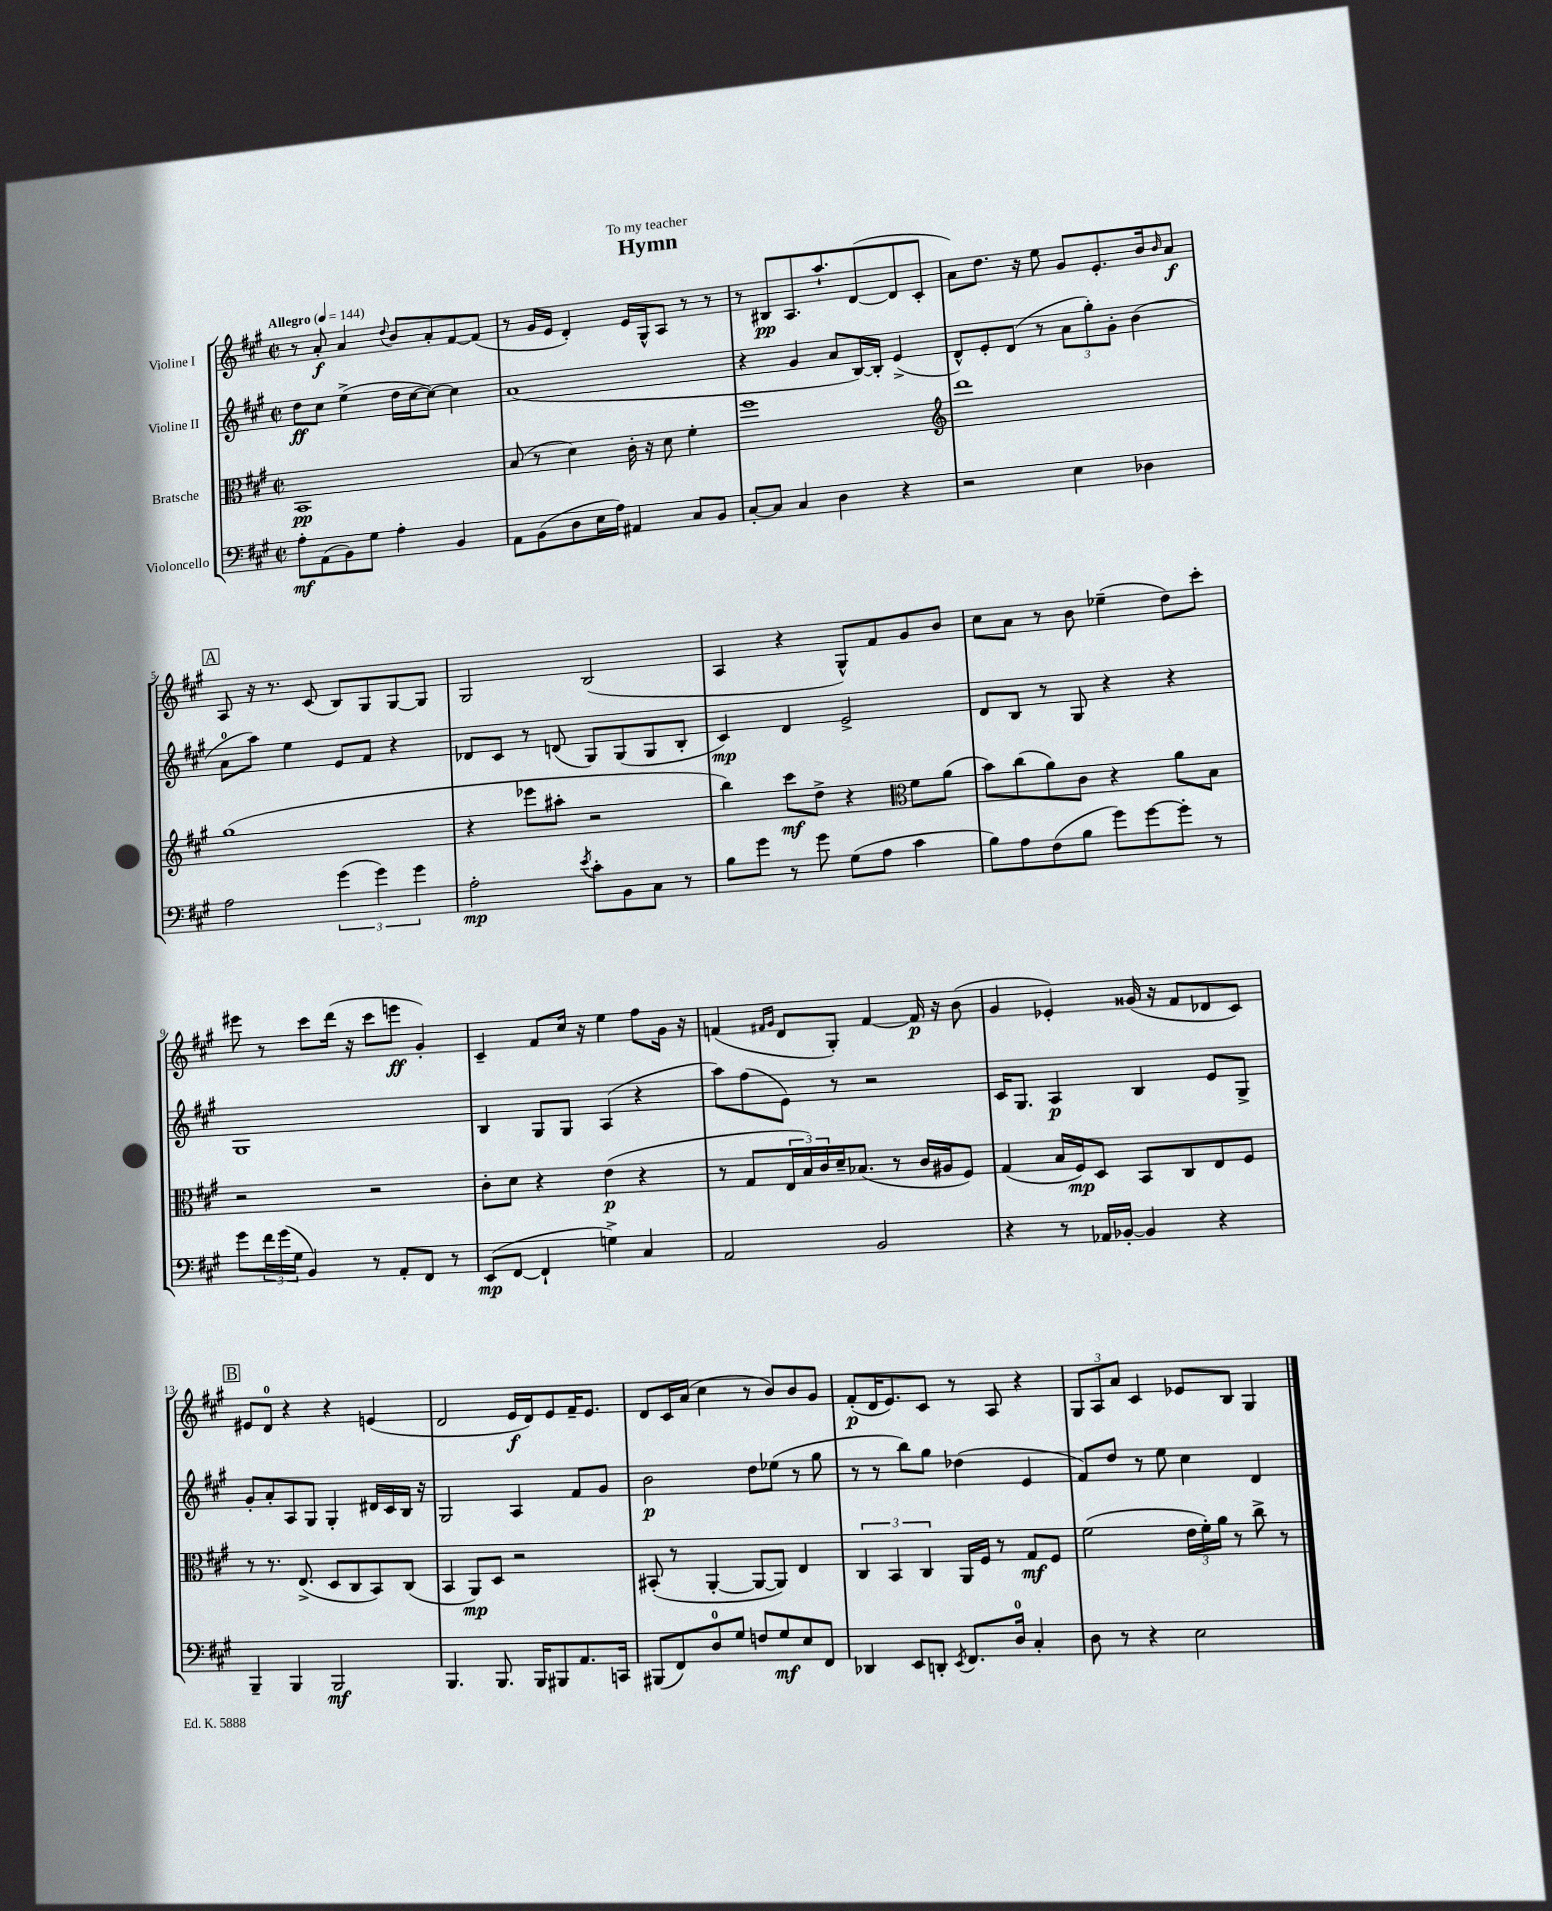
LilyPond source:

\header { title = "Hymn" dedication = "To my teacher" }
<<
\new StaffGroup <<
\new Staff = "s0" \with { instrumentName = "Violine I" } {
    \clef treble \key a \major \defaultTimeSignature \time 2/2 \tempo "Allegro" 4 = 144
    r8 a'8-.\f a'4 \appoggiatura { d''8 } b'8 a'8-. fis'8~ fis'8( |
    r8 gis'16 e'16 d'4-.) e'16 gis16-^ a8 r8 r8 |
    r8 bis8\pp a8. a''8.-! d'8~( d'8 cis'8-. |
    a'8) d''8. r16 e''8 gis'8 e'8.-. b'16 \grace { b'16 } a'8\f |
    \mark \markup { \box "A" } a8 r16 r8. cis'8( b8) gis8 gis8~ gis8 |
    gis2 b2( |
    a4 r4 gis8-^) fis'8 gis'8 b'8 |
    cis''8 a'8 r8 b'8 ees''4--( d''8) cis'''8-. |
    eis'''8 r8 cis'''8 d'''16( r16 cis'''8 e'''8\ff gis'4-.) |
    cis'4-- fis'8 cis''16 r16 e''4 fis''8 gis'16 r16 |
    f'4( \grace { fis'16 gis'16 } d'8 gis8-.) fis'4~ fis'16\p r16 b'8( |
    gis'4 ees'4-.) gisis'16( r16 fis'8 des'8 cis'8) |
    \mark \markup { \box "B" } eis'8 d'8-0 r4 r4 e'4( |
    d'2 e'16\f d'16) e'8 fis'16-- e'8. |
    d'8 cis'16 a'16( cis''4 r8 b'8) b'8 gis'8 |
    fis'8-.\p( d'16 e'8.) cis'8 r8 a8 r4 |
    \tuplet 3/2 { gis8 a8 a'8 } cis'4 ees'8 b8 gis4 \bar "|." |
}
\new Staff = "s1" \with { instrumentName = "Violine II" } {
    \clef treble \key a \major \defaultTimeSignature \time 2/2
    d''8\ff cis''8 e''4->( d''16 cis''16~ cis''8~) cis''4 |
    a'1( |
    r4 gis'4 a'8 b16~) b16-. e'4->( |
    d'8-^) e'8-. d'8( r8 \tuplet 3/2 { a'8 gis''8-.) gis'8-. } b'4( |
    \mark \markup { \box "A" } a'8-0 a''8) e''4 e'8 fis'8 r4 |
    des'8 cis'8 r8 d'8( gis8) gis8( gis8 b8-. |
    cis'4\mp) d'4 e'2-> |
    d'8 b8 r8 gis8 r4 r4 |
    gis1 |
    b4 gis8 gis8 a4( r4 |
    a''8) fis''8( e'8) r8 r2 |
    cis'16 gis8. a4\p b4 e'8 gis8-> |
    \mark \markup { \box "B" } gis'8-. a'8-. a8 gis8 gis4-. dis'16 cis'16 b16 r16 |
    gis2 a4 fis'8 gis'8 |
    b'2\p d''8 ees''8( r8 gis''8 |
    r8 r8 b''8) gis''8 des''4( e'4 |
    fis'8) d''8 r8 e''8 cis''4 d'4 \bar "|." |
}
\new Staff = "s2" \with { instrumentName = "Bratsche" } {
    \clef alto \key a \major \defaultTimeSignature \time 2/2
    b,1\pp |
    b8( r8 d'4) cis'16-. r16 d'8 fis'4-. |
    fis''1 |
    \clef treble d'''1 |
    \mark \markup { \box "A" } gis''1( |
    r4 ees'''8 ais''8-. r2 |
    b''4) cis'''8\mf d''8-> r4 \clef alto fis'8 a'8( |
    b'8) cis''8( a'8) cis'8 r4 a'8 b8 |
    r2 r2 |
    cis'8-. d'8 r4 e'4\p( r4 |
    r8 gis8 \tuplet 3/2 { e16 b16) cis'16 } d'16-- bes8.( r8 cis'16 ais16 fis8) |
    gis4( b16 fis16\mp) d8 b,8 cis8 e8 fis8 |
    \mark \markup { \box "B" } r8 r8. e8.->( d8 cis8 b,8) cis8( |
    b,4 a,8\mp) d8 r2 |
    bis,8-.( r8 a,4~-. a,8~ a,8) e4 |
    \tuplet 3/2 { cis4 b,4 cis4 } a,16 fis16 r8 gis8\mf fis8 |
    fis'2( \tuplet 3/2 { e'16 fis'16-.) a'16 } r8 cis''8-> r8 \bar "|." |
}
\new Staff = "s3" \with { instrumentName = "Violoncello" } {
    \clef bass \key a \major \defaultTimeSignature \time 2/2
    a8-.\mf a,8( b,8) gis8 a4-. b,4 |
    a,8 b,8( d8 e16 a16) ais,4 cis8 b,8 |
    cis8~-. cis8 cis4 d4 r4 |
    r2 e4 des4 |
    \mark \markup { \box "A" } a2 \tuplet 3/2 { gis'4( gis'4) gis'4 } |
    a2-.\mp \acciaccatura { e'8 } cis'8-. b,8 cis8 r8 |
    b8 gis'8 r8 gis'8 gis8( a8 cis'4 |
    b8) a8 fis8( b8 gis'8) gis'8~ gis'8-. r8 |
    gis'8 \tuplet 3/2 { fis'16 gis'16( gis16 } b,4) r8 a,8-. fis,8 r8 |
    e,8\mp( fis,8~ fis,4-! g4->) cis4 |
    a,2 b,2 |
    r4 r8 aes,16 bes,16~-. bes,4 r4 |
    \mark \markup { \box "B" } b,,4-- b,,4 b,,2\mf |
    b,,4. b,,8. b,,16 bis,,8 a,8. c,16 |
    bis,,8( fis,8) d8-0 gis8 f8 gis8\mf e8 fis,8 |
    des,4 e,8 d,8-. \acciaccatura { e,8 } fis,8. d16-0 cis4-. |
    d8 r8 r4 e2 \bar "|." |
}
>>
>>
